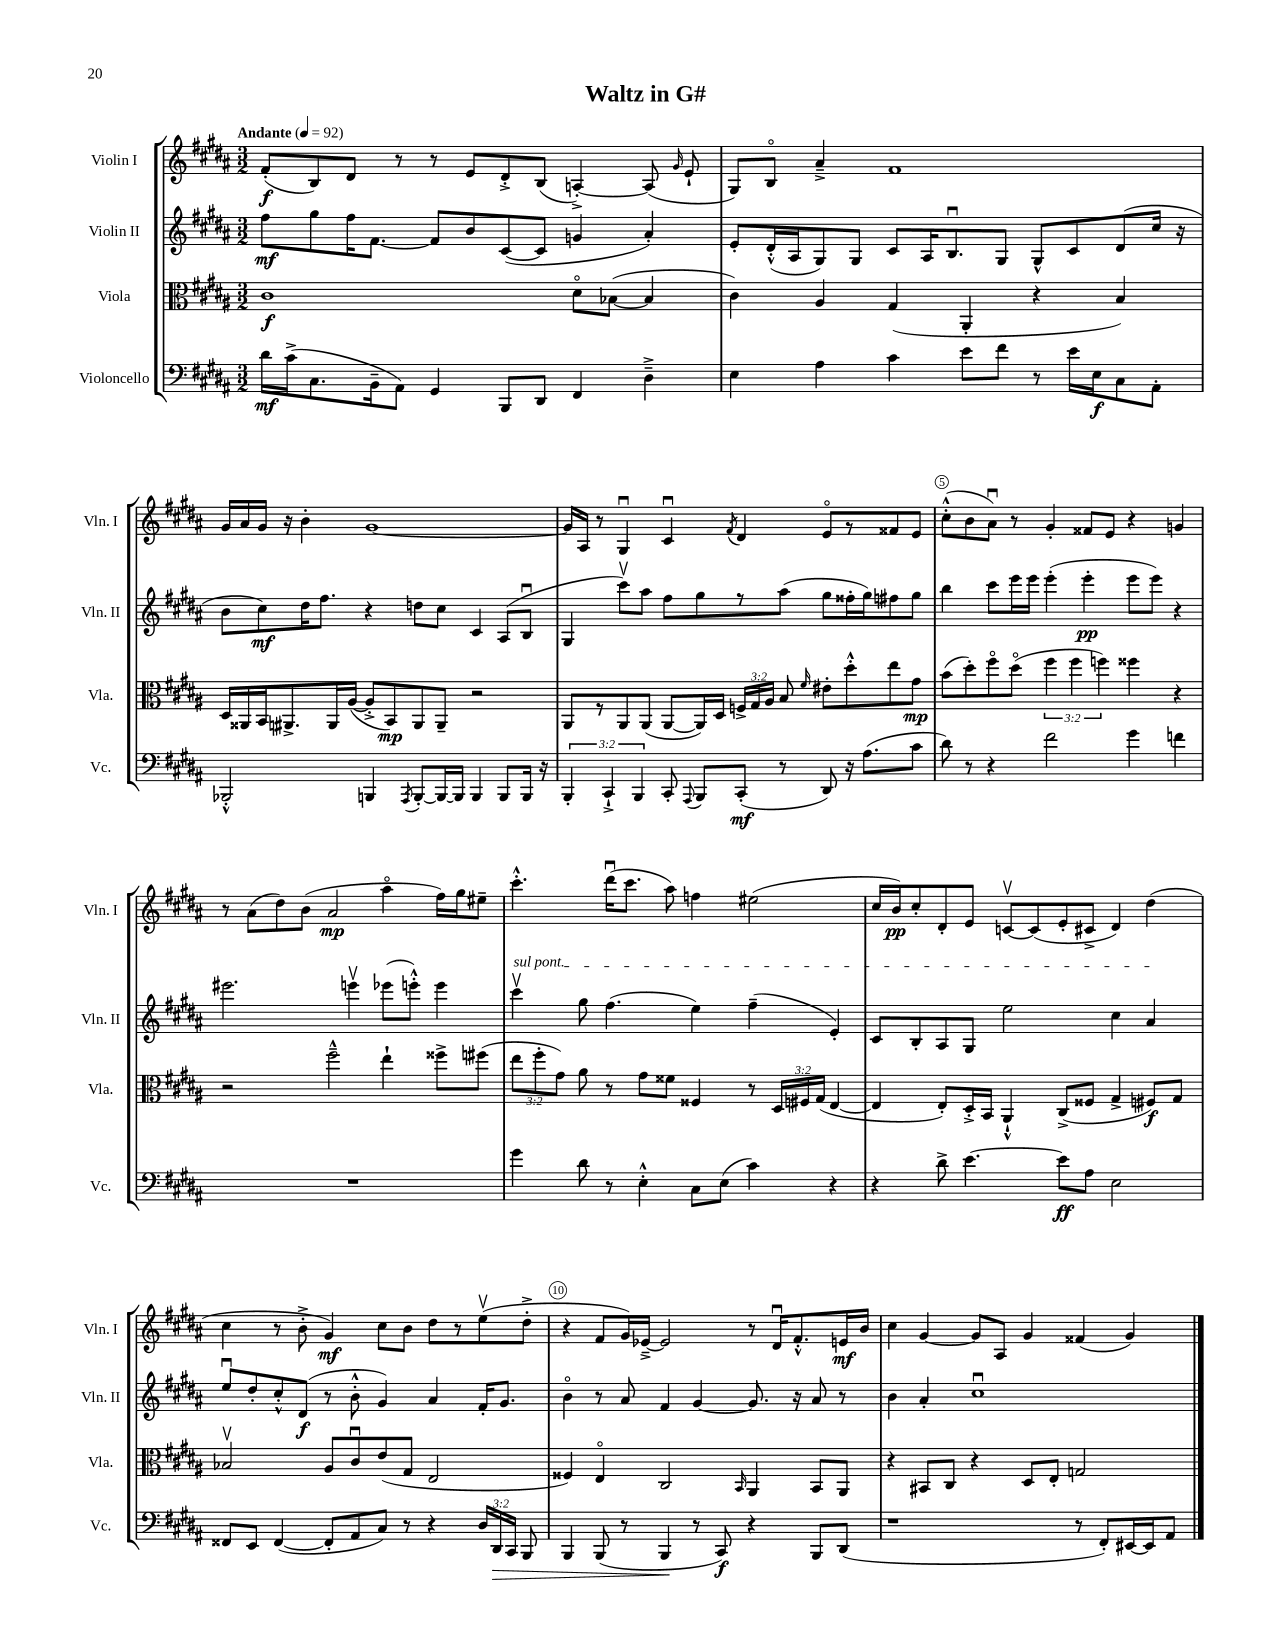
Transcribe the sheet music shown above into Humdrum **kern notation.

**kern	**dynam	**kern	**dynam	**kern	**dynam	**kern	**dynam
*part4	*part4	*part3	*part3	*part2	*part2	*part1	*part1
*staff4	*staff4	*staff3	*staff3	*staff2	*staff2	*staff1	*staff1
*I"Violoncello	*	*I"Viola	*	*I"Violin II	*	*I"Violin I	*
*I'Vc.	*	*I'Vla.	*	*I'Vln. II	*	*I'Vln. I	*
*clefF4	*	*clefC3	*	*clefG2	*	*clefG2	*
*k[f#c#g#d#a#]	*	*k[f#c#g#d#a#]	*	*k[f#c#g#d#a#]	*	*k[f#c#g#d#a#]	*
*M3/2	*	*M3/2	*	*M3/2	*	*M3/2	*
*MM92	*	*MM92	*	*MM92	*	*MM92	*
=1	=1	=1	=1	=1	=1	=1	=1
!	!	!	!	!	!	!LO:TX:a:B:t=Andante	!
16d#\LL	mf	1c#	f	8ff#\L	mf	(8f#'/L	f
(16c#^\J	.	.	.	.	.	.	.
8.C#\	.	.	.	8gg#\	.	8B/)	.
.	.	.	.	16ff#\K	.	8d#/J	.
16BB~\k	.	.	.	[8.f#\J	.	.	.
8AA#\J)	.	.	.	.	.	8r	.
4GG#/	.	.	.	8f#/L]	.	8r	.
.	.	.	.	8b/	.	8e/L	.
8BBB/L	.	.	.	([8c#/	.	8d#'^/	.
8DD#/J	.	.	.	8c#/J]	.	(8B/J	.
4FF#/	.	8d#\L	.	4gn/	.	[4An'^/)	.
.	.	([8B-X\J	.	.	.	.	.
4D#~^\	.	4B-/]	.	4a#'/)	.	(8A/]	.
.	.	.	.	.	.	16qqg#/	.
.	.	.	.	.	.	8e`/	.
=2	=2	=2	=2	=2	=2	=2	=2
4E\	.	4c#\)	.	8e'/L	.	8G#/L)	.
.	.	.	.	(16d#'^^/L	.	8B/J	.
.	.	.	.	16A#/J	.	.	.
4A#\	.	4A#/	.	8G#/)	.	4a#~^/	.
.	.	.	.	8G#/J	.	.	.
4c#\	.	(4G#/	.	8c#/L	.	1f#	.
.	.	.	.	16A#/K	.	.	.
.	.	.	.	8.Bu/	.	.	.
8e\L	.	4AA#'/	.	.	.	.	.
8f#\J	.	.	.	8G#/J	.	.	.
8r	.	4r	.	8G#^^/L	.	.	.
16e\LL	.	.	.	8c#/	.	.	.
16E\J	f	.	.	.	.	.	.
8C#\	.	4B/)	.	(8d#/	.	.	.
8AA#'\J	.	.	.	16cc#/Jk	.	.	.
.	.	.	.	16r	.	.	.
!!LO:LB:g=z
=3	=3	=3	=3	=3	=3	=3	=3
2BBB-X'^^/	.	16D#/LL	.	8b\L	.	16g#/LL	.
.	.	16AA##X/	.	.	.	16a#/	.
.	.	16BB/J	.	8cc#\)	mf	16g#/JJ	.
.	.	8.AA#X^/	.	.	.	16r	.
.	.	.	.	16dd#\K	.	4b'\	.
.	.	.	.	8.ff#\J	.	.	.
.	.	16AA#/L	.	.	.	.	.
.	.	([16A#/JJ	.	.	.	.	.
4BBBn/	.	8A#'^/L]	.	4r	.	[1g#	.
.	.	8BB/)	mp	.	.	.	.
8qAAA#/	.	.	.	.	.	.	.
[8BBB'/L	.	8AA#/	.	8ddn\L	.	.	.
16BBB/L_	.	8AA#~/J	.	8cc#\J	.	.	.
16BBB/JJ]	.	.	.	.	.	.	.
4BBB/	.	2r	.	4c#/	.	.	.
8BBB/L	.	.	.	(8A#/L	.	.	.
16BBB/Jk	.	.	.	8Bu/J	.	.	.
16r	.	.	.	.	.	.	.
=4	=4	=4	=4	=4	=4	=4	=4
6BBB'/	.	8AA#/L	.	4G#/	.	16g#/LL]	.
.	.	.	.	.	.	16A#/JJ	.
.	.	8r	.	.	.	8r	.
6CC#`^/	.	.	.	.	.	.	.
.	.	8AA#/	.	8ccc#v\L)	.	4G#u/	.
6BBB/	.	.	.	.	.	.	.
.	.	(8AA#/J	.	8aa#\J	.	.	.
8CC#'/	.	[8AA#/L	.	8ff#\L	.	4c#u/	.
8qqAAA#/	.	.	.	.	.	.	.
8BBB/L	.	16AA#/L])	.	8gg#\	.	.	.
.	.	16D#/JJ	.	.	.	.	.
.	.	.	.	.	.	8qf#/	.
(8CC#'/J	mf	24Fn^/LL	.	8r	.	4d#/	.
.	.	24G#/	.	.	.	.	.
.	.	24A#/JJ	.	.	.	.	.
8r	.	8B/	.	(8aa#\J	.	.	.
.	.	16qqf#/	.	.	.	.	.
8DD#/)	.	8e#X'\L	.	8gg#\L	.	8e/L	.
16r	.	8dd#'^^\	.	16ff##X'\L	.	8r	.
(8.A#\L	.	.	.	16gg#\J)	.	.	.
.	.	8ee\	.	8ff#X\	.	8f##X/	.
8c#\J	.	8g#\J	mp	8gg#\J	.	8e/J	.
=5	=5	=5	=5	=5	=5	=5	=5
8d#\)	.	(8b\L	.	4bb\	.	(8cc#'^^\L	.
8r	.	8dd#'\)	.	.	.	8b\	.
4r	.	8ff#\	.	8ccc#\L	.	8a#u\J)	.
.	.	(8dd#\J	.	16eee\L	.	8r	.
.	.	.	.	16eee\JJ	.	.	.
2f#\	.	6ff#\	.	(4eee'\	.	4g#'/	.
.	.	6ff#\	.	.	.	.	.
.	.	.	.	4eee'\	pp	8f##X/L	.
.	.	6ffn\)	.	.	.	.	.
.	.	.	.	.	.	8e/J	.
4g#\	.	4ff##X\	.	8eee\L	.	4r	.
.	.	.	.	8eee\J)	.	.	.
4fn\	.	4r	.	4r	.	4gn/	.
!!LO:LB:g=z
=6	=6	=6	=6	=6	=6	=6	=6
1.r	.	2r	.	2.eee#X\	.	8r	.
.	.	.	.	.	.	(8a#\L	.
.	.	.	.	.	.	8dd#\)	.
.	.	.	.	.	.	(8b\J	.
.	.	2ff#~^^\	.	.	.	2a#/	mp
.	.	.	.	4eeenv\	.	.	.
.	.	4ee`\	.	(8eee-X\L	.	4aa#\	.
.	.	.	.	8eeen'^^\J)	.	.	.
.	.	8ff##X^\L	.	4eee\	.	16ff#\LL)	.
.	.	.	.	.	.	16gg#\J	.
.	.	(8ff#X\J	.	.	.	8ee#X~\J	.
=7	=7	=7	=7	=7	=7	=7	=7
!	!	!	!	!LO:TX:a:i:t=sul pont.	!	!	!
4g#\	.	12ee\L	.	4ccc#v\	.	4.ccc#'^^\	.
.	.	12ff#'\	.	.	.	.	.
.	.	12g#\J)	.	.	.	.	.
8d#\	.	8a#\	.	8gg#\	.	.	.
8r	.	8r	.	(4.ff#\	.	(16ddd#u\KL	.
.	.	.	.	.	.	8.ccc#\J	.
4E'^^\	.	8g#\L	.	.	.	.	.
.	.	8f##X\J	.	.	.	8aa#\)	.
8C#\L	.	4F##X/	.	4ee\)	.	4ffn\	.
(8E\J	.	.	.	.	.	.	.
4c#\)	.	8r	.	(4ff#~\	.	(2ee#X\	.
.	.	24D#/LL	.	.	.	.	.
.	.	24F#X/	.	.	.	.	.
.	.	(24G#/JJ	.	.	.	.	.
4r	.	[4E/	.	4e'/)	.	.	.
=8	=8	=8	=8	=8	=8	=8	=8
4r	.	4E/]	.	8c#/L	.	16cc#/LL	.
.	.	.	.	.	.	16b/J)	pp
.	.	.	.	8B'/	.	8cc#'/	.
8d#^\	.	8E'/L)	.	8A#/	.	8d#'/	.
[4.e\	.	16D#'^/L	.	8G#/J	.	8e/J	.
.	.	16BB/JJ	.	.	.	.	.
.	.	4AA#`^^/	.	2ee\	.	[8cnv/L	.
.	.	.	.	.	.	(8c/]	.
8e\L]	ff	(8C#^/L	.	.	.	8e'/	.
8A#\J	.	8F##X/J	.	.	.	8c#X^/J	.
2E\	.	4G#^/	.	4cc#\	.	4d#/)	.
.	.	8F#X/L)	f	4a#/	.	(4dd#\	.
.	.	8G#/J	.	.	.	.	.
!!LO:LB:g=z
=9	=9	=9	=9	=9	=9	=9	=9
8FF##X/L	.	2B-Xv/	.	8eeu/L	.	4cc#\	.
8EE/J	.	.	.	8dd#'/	.	.	.
([4FF##/	.	.	.	8cc#'^^/	.	8r	.
.	.	.	.	(8d#/J	f	8b'^\	.
8FF##'/L]	.	8A#/L	.	8r	.	4g#/)	mf
8AA#/	.	8c#u/	.	8b'^^\	.	.	.
8C#/J)	.	(8e/	.	4g#/)	.	8cc#\L	.
8r	.	8G#/J	.	.	.	8b\J	.
4r	.	2E/	.	4a#/	.	8dd#\L	.
.	.	.	.	.	.	8r	.
24D#/LL	.	.	.	16f#'/KL	.	(8eev\	.
!	!LO:HP:b	!	!	!	!	!	!
24DD#/	>	.	.	.	.	.	.
.	.	.	.	8.g#/J	.	.	.
24CC#/JJ	.	.	.	.	.	.	.
8BBB/	.	.	.	.	.	8dd#'^\J	.
=10	=10	=10	=10	=10	=10	=10	=10
4BBB/	.	4F##X/)	.	4b\	.	4r	.
(8BBB/	.	4E/	.	8r	.	8f#/L	.
8r	.	.	.	8a#/	.	16g#/L)	.
.	.	.	.	.	.	[16e-X~^/JJ	.
4BBB/	.	2C#/	.	4f#/	.	2e-/]	.
8r	]	.	.	[4g#/	.	.	.
8CC#/)	f	.	.	.	.	.	.
.	.	16qqBB/	.	.	.	.	.
4r	.	4AA#/	.	8.g#/]	.	8r	.
.	.	.	.	.	.	16d#u/KL	.
.	.	.	.	16r	.	8.f#'^^/	.
8BBB/L	.	8BB/L	.	8a#/	.	.	.
(8DD#/J	.	8AA#/J	.	8r	.	16en/L	mf
.	.	.	.	.	.	16b/JJ	.
=11	=11	=11	=11	=11	=11	=11	=11
1r	.	4r	.	4b\	.	4cc#\	.
.	.	8BB#X/L	.	4a#'/	.	[4g#/	.
.	.	8C#/J	.	.	.	.	.
.	.	4r	.	1cc#u	.	8g#/L]	.
.	.	.	.	.	.	8A#/J	.
.	.	8D#/L	.	.	.	4g#/	.
.	.	8E'/J	.	.	.	.	.
8r	.	2Gn/	.	.	.	(4f##X/	.
8FF#'/L)	.	.	.	.	.	.	.
[16EE#X/L	.	.	.	.	.	4g#/)	.
16EE#/J]	.	.	.	.	.	.	.
8AA#/J	.	.	.	.	.	.	.
==	==	==	==	==	==	==	==
*-	*-	*-	*-	*-	*-	*-	*-
